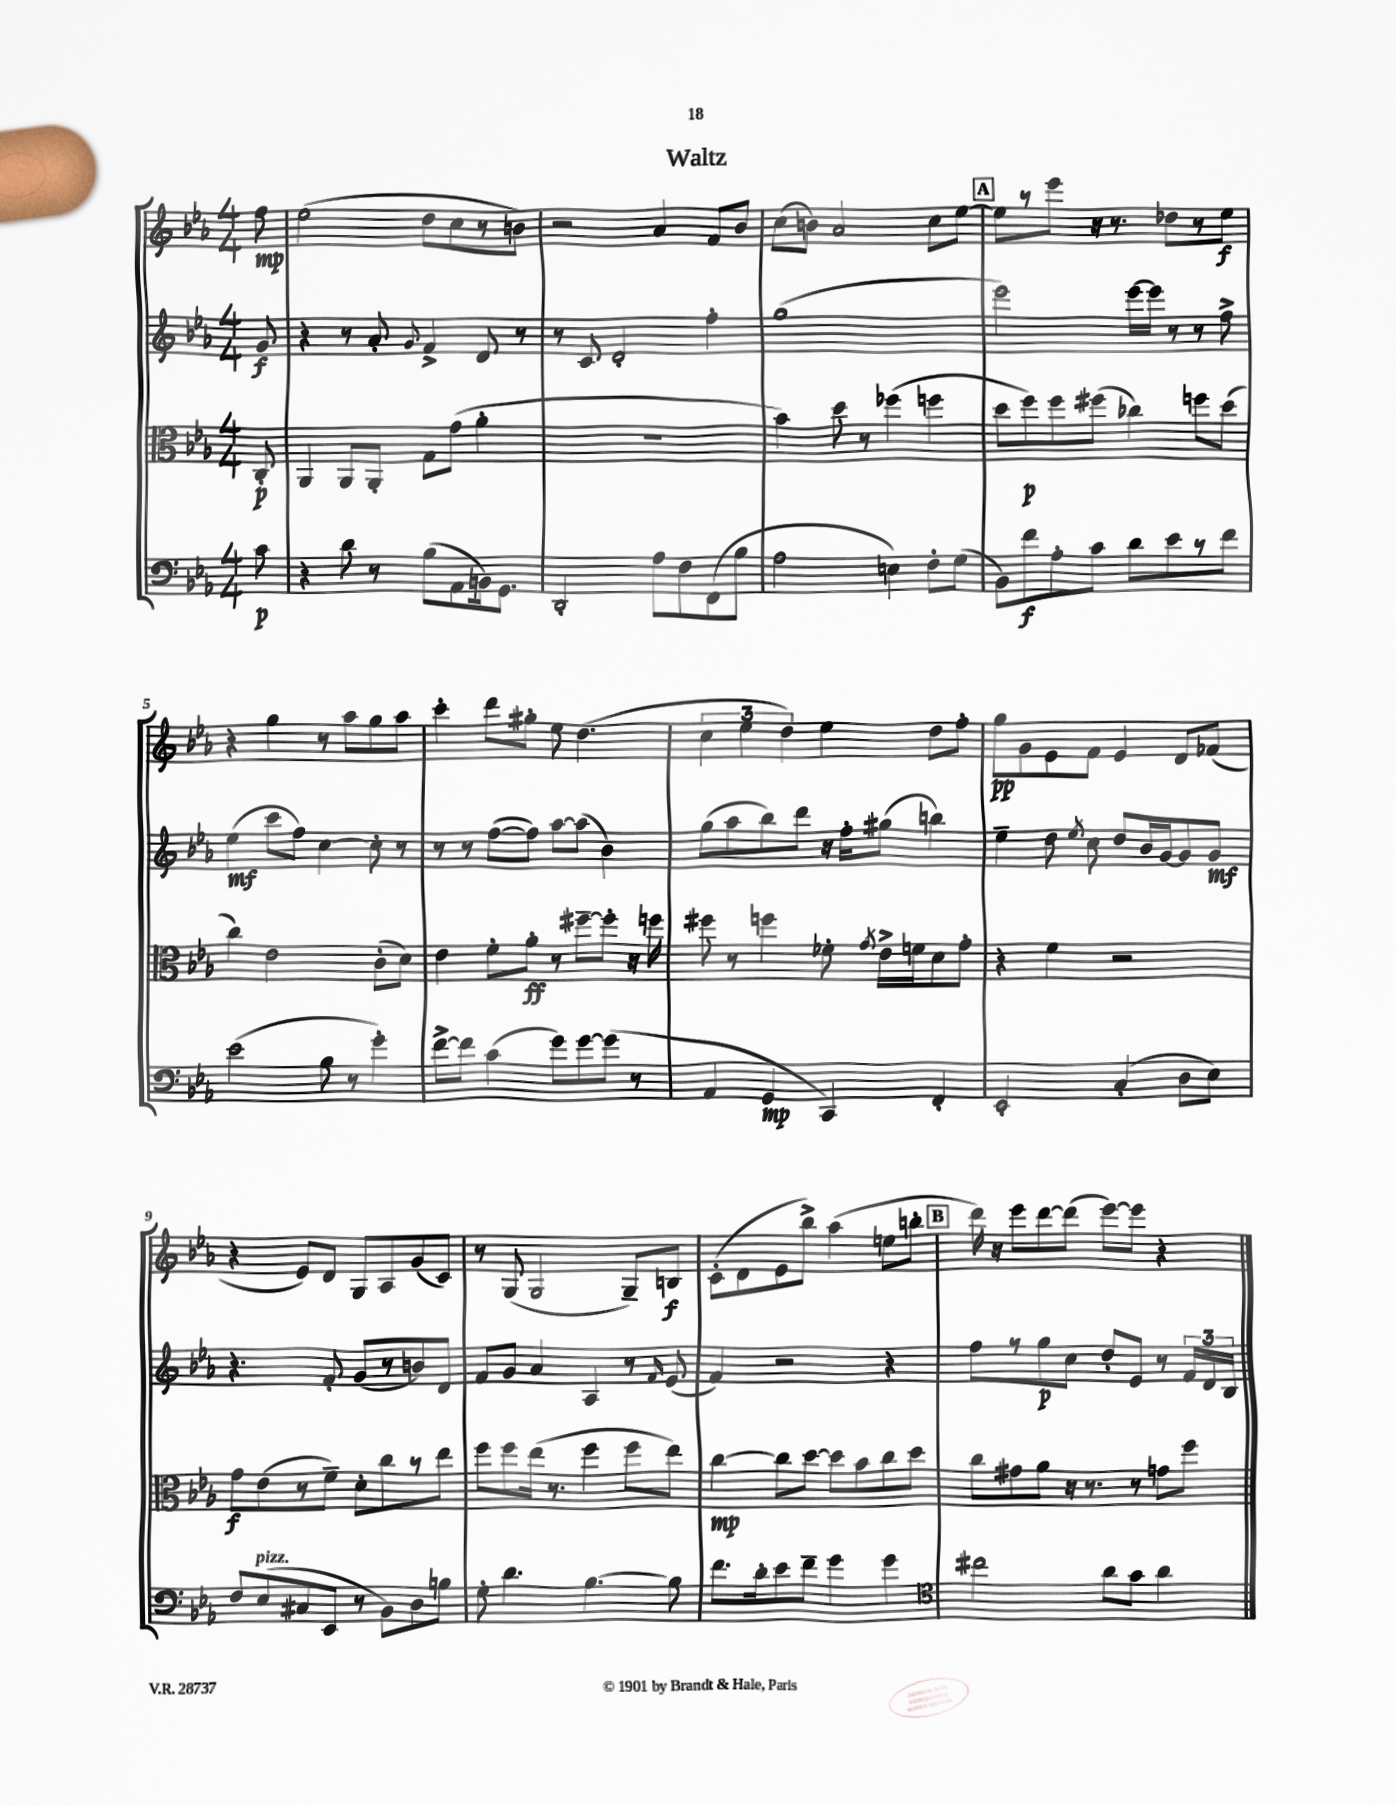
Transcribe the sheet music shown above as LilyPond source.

\header { title = "Waltz" }
<<
\new StaffGroup <<
\new Staff = "s0" {
    \clef treble \key ees \major \numericTimeSignature \time 4/4 \partial 8
    \autoBeamOff f''8\mp |
    ees''2( d''8[ c''8 r8 b'8]) |
    r2 aes'4 f'8[ bes'8] |
    c''8[( b'8]) aes'2 c''8[ ees''8]~ |
    \mark \markup { \box "A" } ees''8[ r8 ees'''8] r16 r8. des''8[ r8 ees''8]\f |
    r4 g''4 r8 aes''8[ g''8 aes''8] |
    c'''4-. d'''8[ gis''8]-. ees''8 d''4.( |
    \tuplet 3/2 { c''4 ees''4 d''4) } ees''4 d''8[ f''8]-. |
    g''8[\pp g'8 ees'8 f'8] ees'4 d'8[ fes'8]( |
    r4 ees'8[) d'8] g8[ aes8 g'8( c'8]) |
    r8 g8( g2 g8[--) b8]\f |
    c'8[-.( d'8 ees'8 bes''8]->) aes''4( e''8[ b''8]-. |
    \mark \markup { \box "B" } d'''16) r16 ees'''8[ d'''8~ d'''8]( ees'''8[~) ees'''8] r4 \bar "|." |
}
\new Staff = "s1" {
    \clef treble \key ees \major \numericTimeSignature \time 4/4 \partial 8
    \autoBeamOff g'8\f |
    r4 r8 aes'8-. \appoggiatura { g'8 } f'4-> d'8 r8 |
    r8 c'8 d'2-. f''4-. |
    g''1( |
    \mark \markup { \box "A" } ees'''2) ees'''16[~ ees'''16] r8 r8 f''8-> |
    ees''4\mf( c'''8[ f''8]) c''4~ c''8-. r8 |
    r8 r8 f''8[~( f''8]) aes''8[~ aes''8]( bes'4) |
    g''8[( aes''8 bes''8) d'''8] r16 f''16[-. gis''8]( b''4) |
    ees''4-- d''8 \acciaccatura { ees''8 } c''8 d''8[ bes'16 g'16~ g'8 g'8]\mf |
    r4. f'8-. g'8[( r8 b'8) d'8] |
    f'8[ g'8] aes'4 aes4 r8 \grace { f'16 } ees'8( |
    f'4) r2 r4 |
    \mark \markup { \box "B" } f''8[ r8 g''8\p c''8] d''8[-. ees'8] r8 \tuplet 3/2 { f'16[ d'16 bes16] } \bar "|." |
}
\new Staff = "s2" {
    \clef alto \key ees \major \numericTimeSignature \time 4/4 \partial 8
    \autoBeamOff c8-.\p |
    aes,4 aes,8[ aes,8]-. g8[ g'8]( aes'4-. |
    R1 |
    bes'4) d''8 r8 fes''4( f''4 |
    \mark \markup { \box "A" } d''8[ f''8\p) f''8 fis''8]( ces''4) f''8[ d''8]( |
    c''4) ees'2 c'8[-.( d'8]) |
    ees'4 f'8[-. aes'8]-.\ff r8 fis''8[~-- fis''8]-. r16 f''16 |
    fis''8 r8 f''4 fes'8-. \acciaccatura { g'8 } ees'16[-> f'16 d'8 g'8]-. |
    r4 f'4 r2 |
    g'8[\f ees'8( r8 f'8]--) d'8[-. c''8 r8 ees''8] |
    f''8[ f''8 ees''16]( r8. f''4 f''8[ ees''8]) |
    c''4~\mp c''8[ d''8]~ d''8[ bes'8 c''8 d''8] |
    \mark \markup { \box "B" } c''8[ gis'8 aes'8] r16 r8. r8 g'8[ f''8] \bar "|." |
}
\new Staff = "s3" {
    \clef bass \key ees \major \numericTimeSignature \time 4/4 \partial 8
    \autoBeamOff c'8\p |
    r4 d'8 r8 bes8[( aes,8 b,16) g,8.] |
    d,2-. aes8[ f8 f,8( bes8] |
    aes2 e4) f8[-. g8]( |
    \mark \markup { \box "A" } bes,8[) f'8\f aes8-. c'8] d'8[ ees'8 r8 f'8] |
    ees'2( bes8 r8 g'4-.) |
    f'8[~-> f'8] c'4( g'8[) g'8~ g'8]( r8 |
    aes,4 g,4\mp c,4) f,4-. |
    ees,2-. c4-.( d8[ ees8]) |
    f8[ ees8^\markup { \italic "pizz." }( cis8 ees,8] r8 bes,8[) d8 b8] |
    g8-. d'4. bes4.~ bes8 |
    f'8.[ d'16-. ees'8 f'8]-- g'4 g'4 |
    \mark \markup { \box "B" } \clef tenor cis''2 aes'8[ g'8] aes'4 \bar "|." |
}
>>
>>
